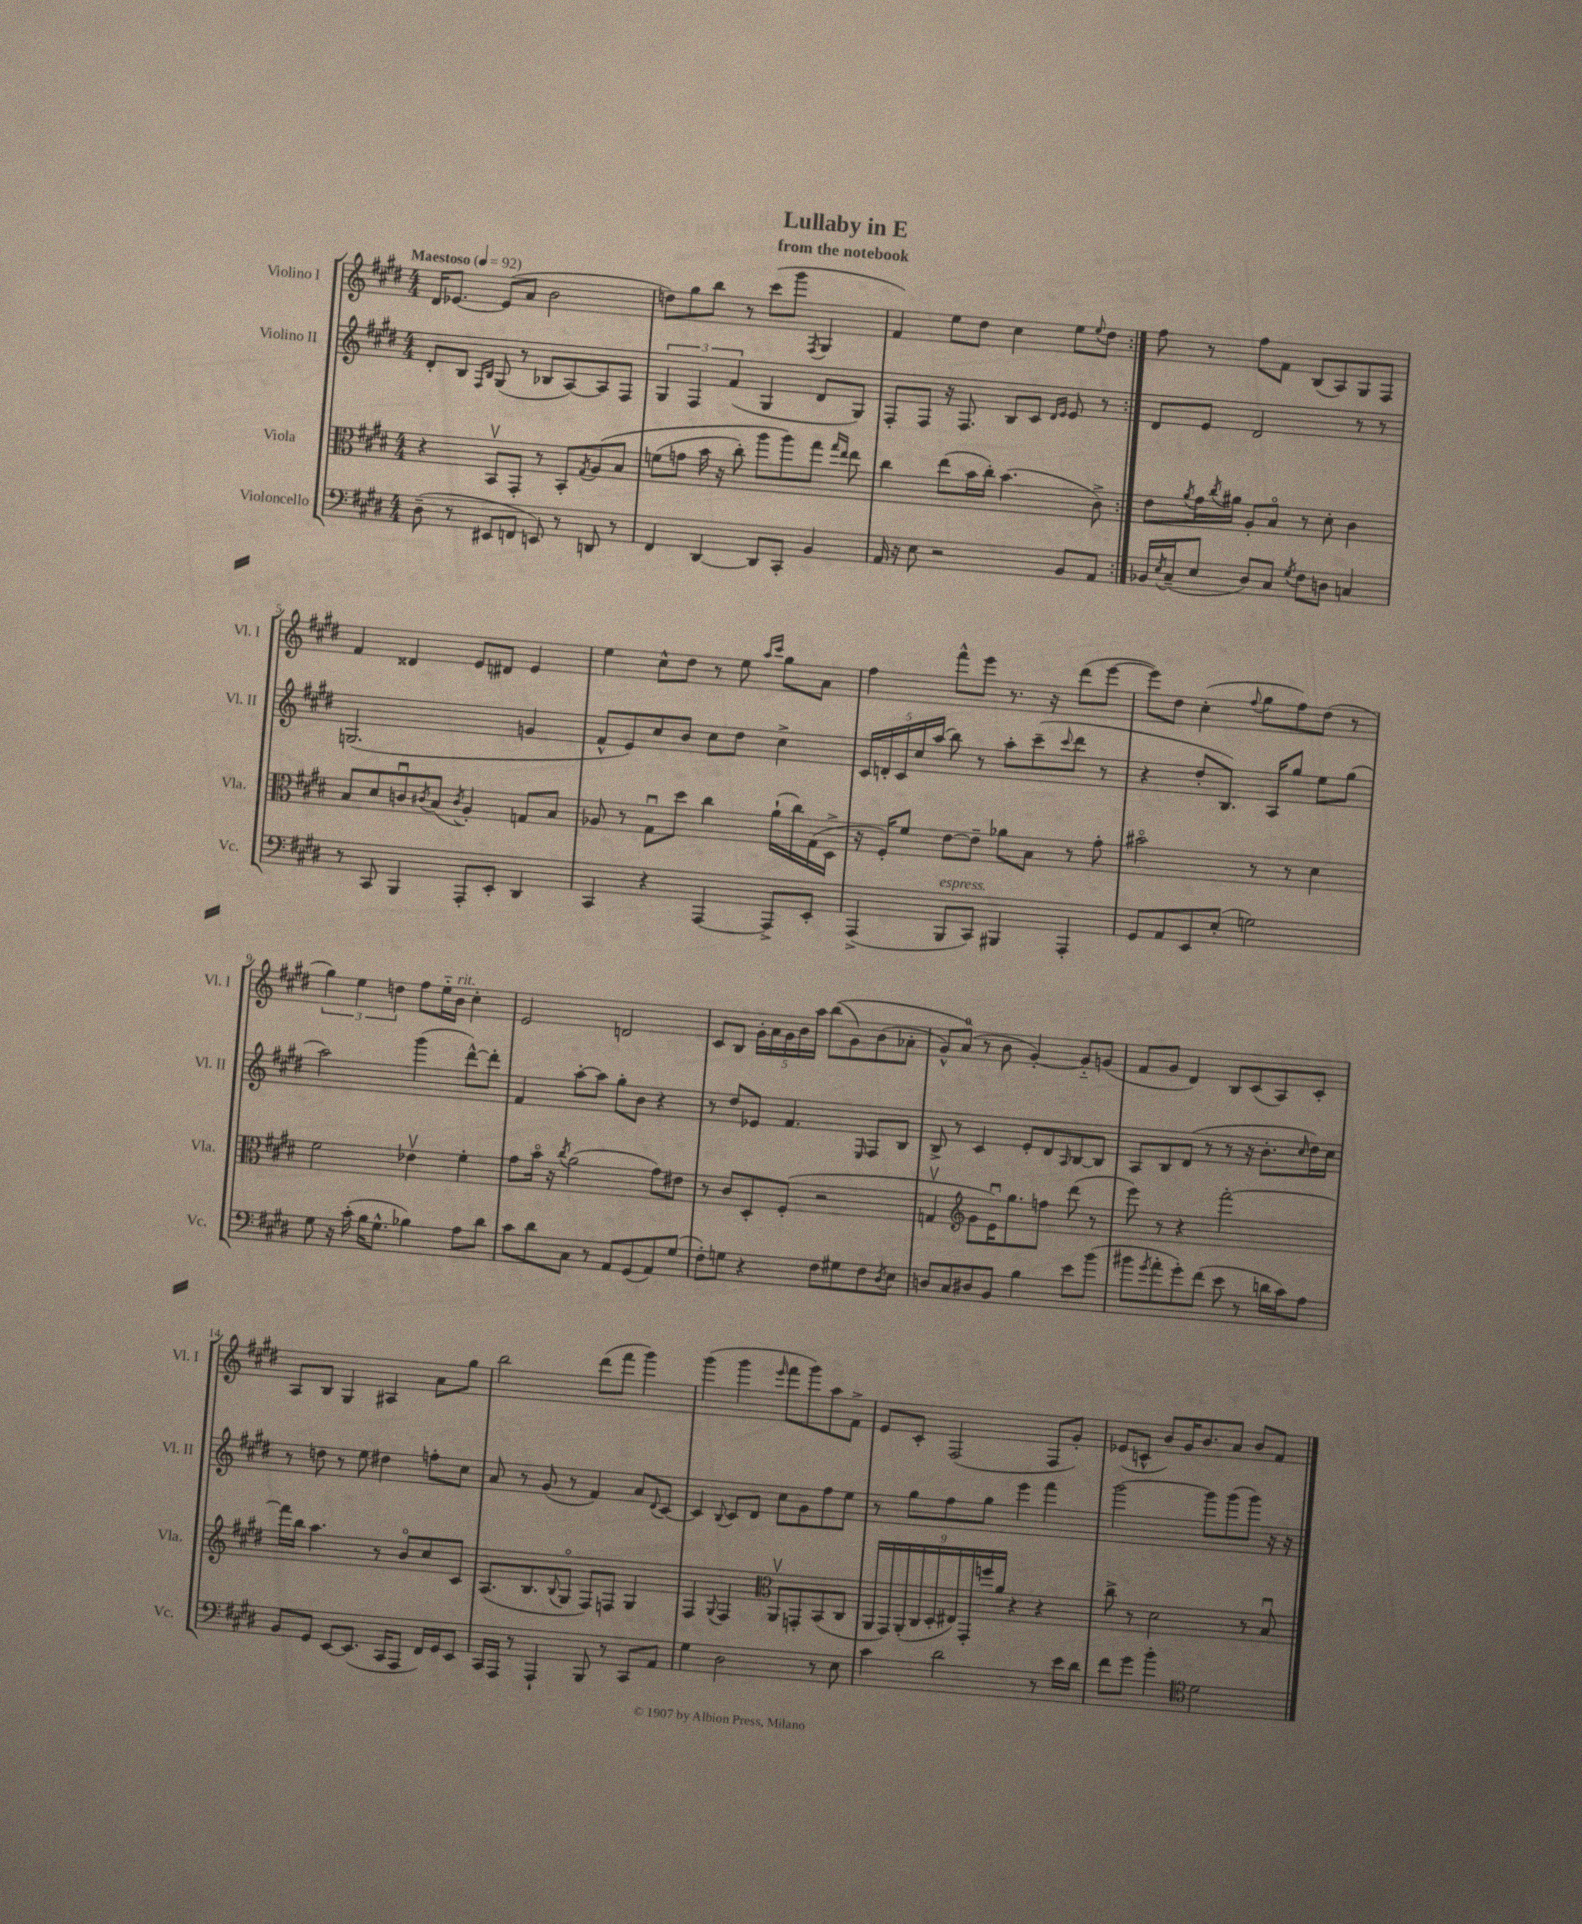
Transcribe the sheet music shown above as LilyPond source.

\header { title = "Lullaby in E" subtitle = "from the notebook" }
<<
\new StaffGroup <<
\new Staff = "s0" \with { instrumentName = "Violino I" shortInstrumentName = "Vl. I" } {
    \clef treble \key e \major \numericTimeSignature \time 4/4 \tempo "Maestoso" 4 = 92
    \repeat volta 2 { dis'16 ees'8.~ ees'8( a'8 b'2 |
    d''8) gis''8 b''8 r8 cis'''8( gis'''8 \acciaccatura { fis8 } gis4 |
    fis'4) e''8 dis''8 cis''4 e''8 \appoggiatura { e''8 } dis''8 | }
    fis''8 r8 fis''8 fis'8 b8( a8) gis8 fis8 |
    fis'4 disis'4 e'8 dis'8 e'4 |
    e''4 cis''8-^ dis''8 r8 e''8 \grace { a''16 cis'''16 } gis''8 a'8 |
    fis''4 fis'''8-^ e'''8 r8. r16 dis'''8( e'''8~ |
    e'''8) dis''8 cis''4-.( \appoggiatura { fis''8 } gis''8 fis''8) dis''8( r8 |
    \tuplet 3/2 { gis''4) e''4 d''4 } fis''8 e''16-_ b'16^\markup { \italic "rit." } cis''4-. |
    e'2 d'2 |
    cis'8 b8 \tuplet 5/4 { gis'16-. a'16 gis'16 b'16 a''16 } b''8(\( gis'8) b'8( aes'8-. |
    gis'8-^) a'8-0(\) r8 b'8 gis'4~-.) gis'8-_ g'8( |
    fis'8 gis'8 dis'4) b8 cis'8( a8) cis'8-. |
    a8 b8 gis4 ais4 a'8 gis''8 |
    b''2 dis'''8( fis'''8 gis'''4) |
    gis'''4( gis'''4 \grace { e'''16 } fis'''8 gis'''8) a''8 fis'8-> |
    e'8 cis'8-. fis2( fis8 gis'8-.) |
    ees'8( c'8-^ b'8) gis'16 b'8. a'8 b'8 fis'8 \bar "|." |
}
\new Staff = "s1" \with { instrumentName = "Violino II" shortInstrumentName = "Vl. II" } {
    \clef treble \key e \major \numericTimeSignature \time 4/4
    \repeat volta 2 { dis'8-. b8 \grace { fis16 b16 } gis8( r8 bes8 a8~) a8 fis8 |
    \tuplet 3/2 { gis4 fis4 fis'4( } gis4 dis'8 gis8) |
    fis8-. fis8 r16 fis8. b8 cis'8 \grace { dis'16 e'16 } e'8 r8 | }
    dis'8 e'8 dis'2 r8 r8 |
    g2.( g'4 |
    fis'8-^ e'8) cis''8 b'8 cis''8 dis''8 cis''4-> |
    \tuplet 5/4 { cis'16 d'16-. cis'16 cis''16 a''16( } b''8) r8 a''8-. cis'''8--( \appoggiatura { cis'''8 } dis'''8 r8 |
    r4 dis''8-. b8.) a16 gis''8 e''8 gis''8( |
    a''2) gis'''4( dis'''8~-^) dis'''8-. |
    fis'4 a''8~-. a''8 gis''8-. b'8 r4 |
    r8 dis''8 ees'8 fis'4. \grace { e16 } fis8 b8 |
    b8-> r8 cis'4 e'8-. dis'8 \grace { a16 } b8~ b8 |
    a8 b8 dis'8( r8 r8 r16 b'8.-. \grace { cis''16 } dis''16) cis''16 |
    r8 d''8 r8 e''8 dis''4 f''8-. cis''8 |
    a'8 r8 gis'8( r8 fis'4) a'8 \appoggiatura { dis'8 } cis'8~ |
    cis'4 \appoggiatura { b8 } cis'8 dis'8 cis''8 gis'8 fis''8 e''8 |
    r8 gis''8 fis''8 gis''8 e'''4 fis'''4 |
    gis'''2~ gis'''8 gis'''8( gis'''8) r16 r16 \bar "|." |
}
\new Staff = "s2" \with { instrumentName = "Viola" shortInstrumentName = "Vla." } {
    \clef alto \key e \major \numericTimeSignature \time 4/4
    \repeat volta 2 { r4 b,8\upbow gis,8-. r8 b,8-. \acciaccatura { gis8 } a8\( b8 |
    f'8( g'8 b'16 r16 cis''8-.) a''8 a''8\) gis''8 \grace { gis''16 e''16 } e''8 |
    cis''4 e''8( b'16 cis''16-.) b'4.( cis'8->) | }
    e'8 \acciaccatura { a'8 } gis'16 \acciaccatura { cis''8 } ais'16 a8-. b8\flageolet r8 dis'8-. cis'4 |
    b8 dis'8 c'8\downbow \acciaccatura { cis'8 } b8( \acciaccatura { cis'8 } a4-.) g8 b8 |
    aes8 r8 gis8\downbow dis''8 cis''4 a'16-!( cis''16) gis16( dis16-> |
    r16 fis16-.) fis'8 e'8~ e'8-- aes'8 b8 r8 gis'8-. |
    bis'2\flageolet r8 r8 dis'4 |
    fis'2 ees'4\upbow fis'4-. |
    gis'8 b'16\flageolet r16 \acciaccatura { cis''8 } a'2( gis'8) eis'8 |
    r8 cis'8 dis8-. fis8-.( r2 |
    g4\upbow \clef treble gis'8 e'16\downbow) gis''8. f''8 dis'''8( r8 |
    e'''8) r8 r4 fis'''2~-. |
    fis'''16 b''16 a''4. r8 b'8\flageolet cis''8 cis'8 |
    a8.( b8. \appoggiatura { b8 } gis8\flageolet fis8) f8 gis4 |
    fis4 \appoggiatura { gis8 } fis4 \clef alto a,8\upbow g,8-. b,8( cis8 |
    \tuplet 9/8 { a,16 gis,16) a,16-.( cis16 dis16-. eis16) gis,16-. f''16 a'16 } r4 r4 |
    cis''8-> r8 dis'2 r8 b8\downbow \bar "|." |
}
\new Staff = "s3" \with { instrumentName = "Violoncello" shortInstrumentName = "Vc." } {
    \clef bass \key e \major \numericTimeSignature \time 4/4
    \repeat volta 2 { dis8--( r8 eis,8 f,8 e,8) r8 d,8 r8 |
    fis,4 dis,4~ dis,8 cis,8-. b,4 |
    a,16 r16 e8 r2 b,8 a,8 | }
    bes,16 \acciaccatura { e8 } cis16--( e8 dis8) cis8 \acciaccatura { gis8 } fis8 d8 c4 |
    r8 cis,8 b,,4 a,,8-. e,8-. dis,4 |
    cis,4 r4 a,,4~ a,,8-> e,8-. |
    a,,4->( b,,8^\markup { \italic "espress." } cis,8) bis,,4 a,,4-. |
    gis,8 a,8 e,8 e8-.( g2) |
    gis8 r16 cis'16-.( b16 gis8.-^ bes4) a8 dis'8 |
    cis'8 dis'8 cis8 r8 a,8 gis,8( a,8) gis8( |
    fis8-.) g8 r4 fis8 gis8 fis8 \acciaccatura { dis8 } e8 |
    d8 cis8 dis8 b,8 b4 e'8 b'8( |
    bis'8 \acciaccatura { gis'8 } a'8-. gis'8-.) fis'8( e'8 r8 d'16 cis'16) a8 |
    b,8 gis,8 e,8~ e,8.( cis,16 a,,8 fis,16) gis,16 e,8 |
    cis,16 a,,16 r8 a,,4-! b,,8 r8 cis,8 a,8 |
    gis4 dis2 r8 e8 |
    cis'4 dis'2 r8 e'16 dis'16 |
    fis'8 gis'8 b'4-. \clef tenor dis'2 \bar "|." |
}
>>
>>
